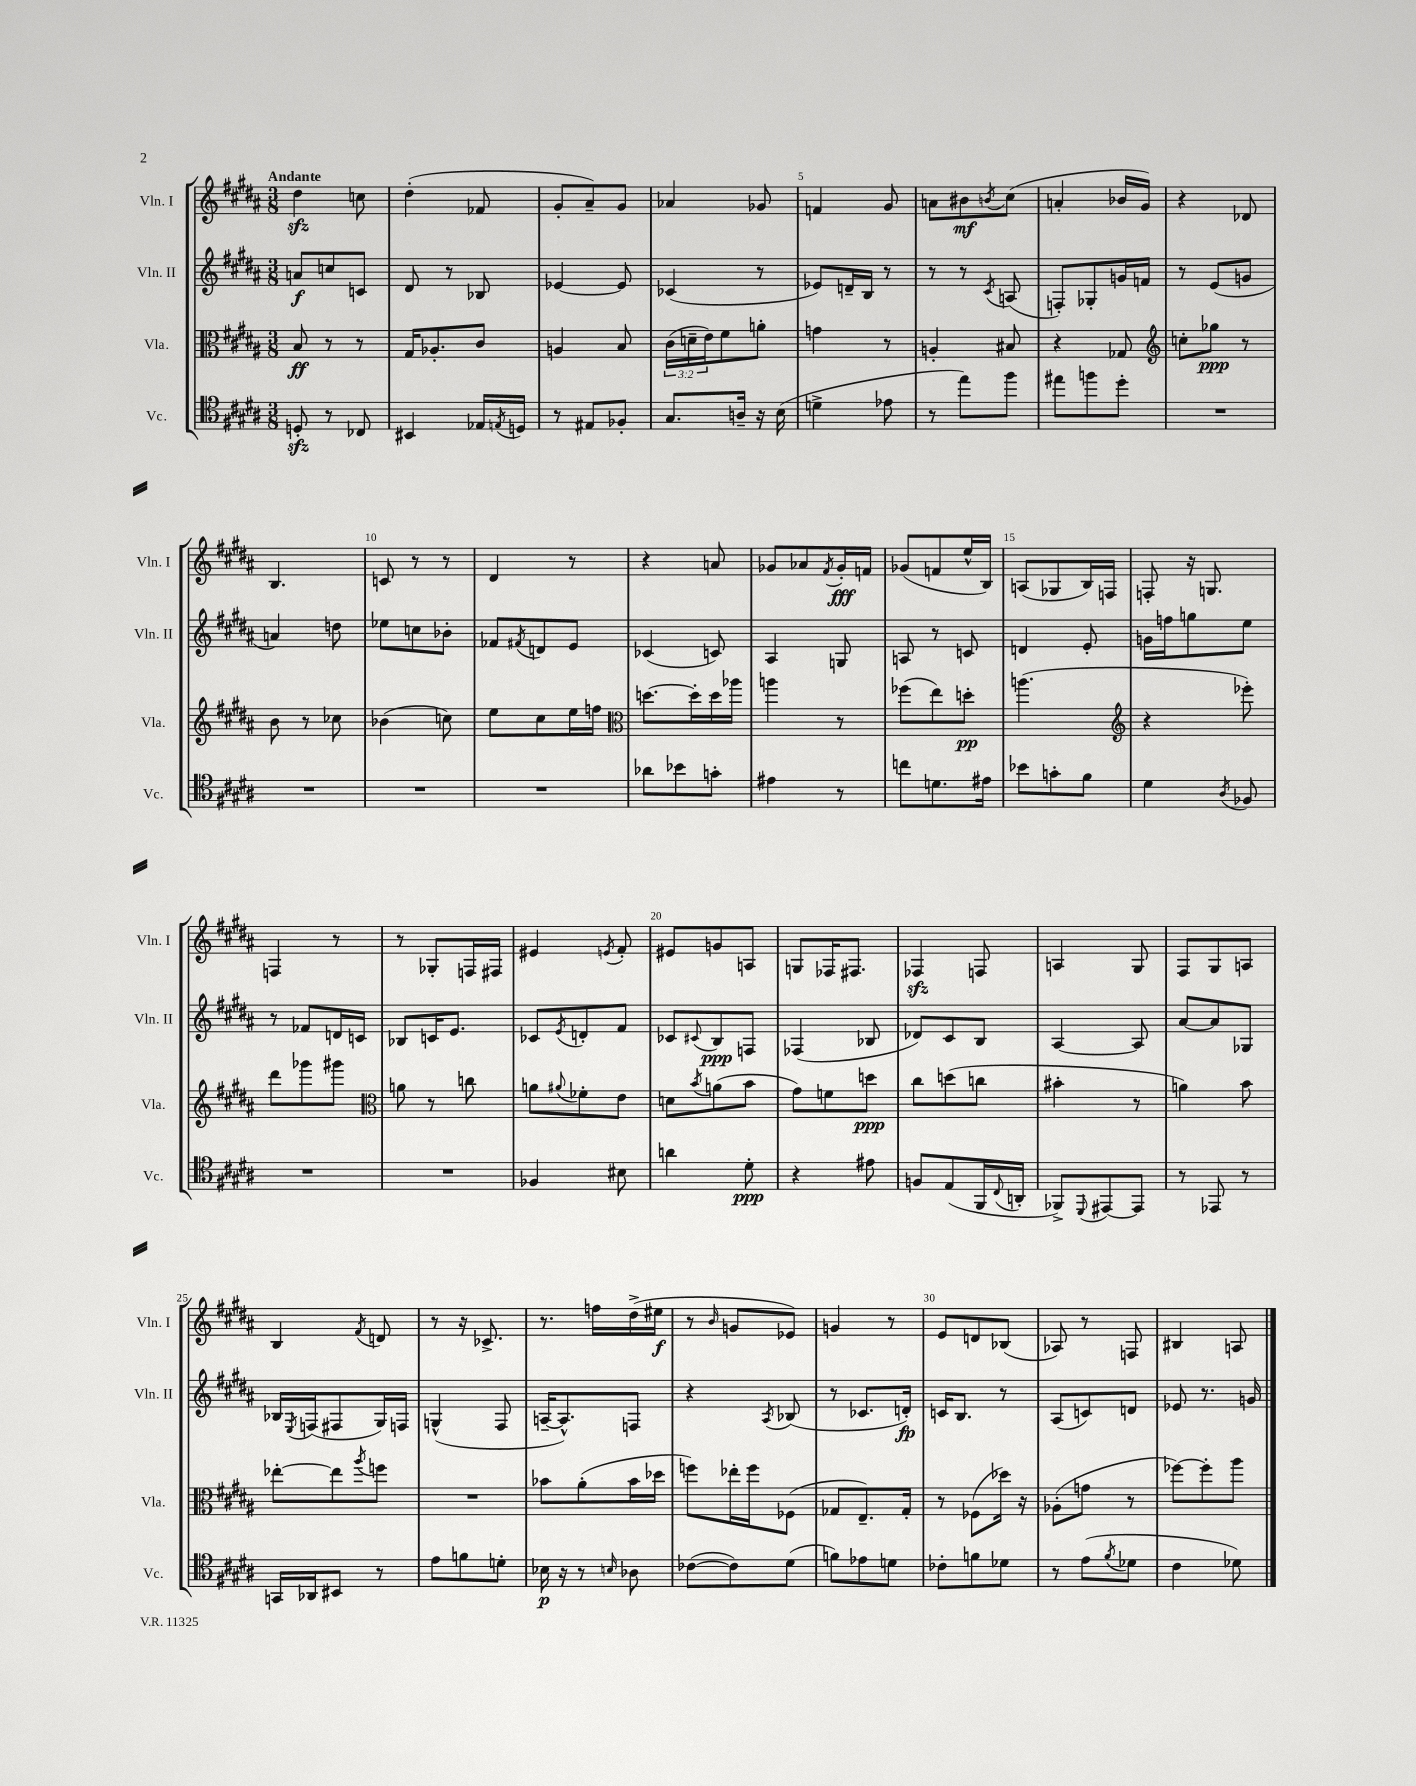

**kern	**kern	**kern	**kern
*staff4	*staff3	*staff2	*staff1
*clefC4	*clefC3	*clefG2	*clefG2
*k[f#c#g#d#a#]	*k[f#c#g#d#a#]	*k[f#c#g#d#a#]	*k[f#c#g#d#a#]
*M3/8	*M3/8	*M3/8	*M3/8
8D'/	8B/	8a/L	4dd#\
8r	8r	8cc/	.
8C-/	8r	8c/J	8cc\
=	=	=	=
4BB#/	16G#/LK	8d#/	(4dd#'\
.	8.A-'/	.	.
.	.	8r	.
16E-/LL	8c#/J	8B-/	8f-/
8qE/	.	.	.
16D/JJ	.	.	.
=	=	=	=
8r	4A/	[4e-/	8g#'/L
8E#/L	.	.	8a#~/)
8F-'/J	8B/	8e-/]	8g#/J
=	=	=	=
8.G#/L	(24c#\LL	(4c-/	4a-/
.	24d~\	.	.
.	24e\J)	.	.
.	8f#\	.	.
16A~/Jk	.	.	.
16r	8a'\J	8r	8g-/
(16B\	.	.	.
=	=	=	=
4d^\	4g\	8e-/L)	4f/
.	.	16d~/L	.
.	.	16B/JJ	.
8e-\	8r	8r	8g#/
=	=	=	=
8r	4A'/	8r	8a\L
8ee\L)	.	8r	8b#\
.	.	8qc#/	8qb/
8ff#\J	8B#/	(8A/	(8cc#\J
=	=	=	=
8ee#\L	4r	8F'/L)	4a'/
8ff\	.	8G-'/	.
8dd#'\J	8G-/	16g/L	16b-/LL
.	.	16f/JJ	16g#/JJ)
=	=	=	=
*	*clefG2	*	*
4.r	8cc'\L	8r	4r
.	8gg-\J	(8e/L	.
.	8r	8g/J	8d-/
=	=	=	=
4.r	8b\	4a/)	4.B/
.	8r	.	.
.	8cc-\	8dd\	.
=	=	=	=
4.r	(4b-\	8ee-\L	8c/
.	.	8cc\	8r
.	8cc\)	8b-'\J	8r
=	=	=	=
4.r	8ee\L	8f-/L	4d#/
.	.	8qf#/	.
.	8cc#\	8d/	.
.	16ee\L	8e/J	8r
.	16ff\JJ	.	.
=	=	=	=
*	*clefC3	*	*
8a-\L	[8.dd\L	(4c-/	4r
8b-\	.	.	.
.	16dd'\]L	.	.
8g'\J	16dd\	8c/)	8a/
.	16aa-\JJ	.	.
=	=	=	=
4e#\	4aa\	4A#/	8g-/L
.	.	.	8a-/
.	.	.	8qf#/
8r	8r	8G/	16g-'/L
.	.	.	16f/JJ
=	=	=	=
8cc\L	(8ff-\L	8A/	(8g-/L
8.d\	8ee\)	8r	8f/
.	8dd'\J	8c/	16ee^^/L
16e#\Jk	.	.	16B/JJ)
=	=	=	=
8b-\L	(4.aa\	4d/	(8A/L
8g'\	.	.	8G-/
8f#\J	.	8e'/	16B/L)
.	.	.	16F/JJ
=	=	=	=
*	*clefG2	*	*
4d#\	4r	16g\LL	8F'/
.	.	16ff\J	.
.	.	8gg\	16r
.	.	.	8.G/
8qA#/	.	.	.
8F-/	8eee-'\)	8ee\J	.
=	=	=	=
4.r	8ddd#\L	8r	4F/
.	8ggg-\	8f-/L	.
.	8ggg#\J	16d/L	8r
.	.	16c/JJ	.
=	=	=	=
*	*clefC3	*	*
4.r	8a\	8B-/L	8r
.	8r	16c/K	8G-'/L
.	.	8.e/J	.
.	8cc\	.	16F/L
.	.	.	16F#/JJ
=	=	=	=
4F-/	8a\L	8c-/L	4e#/
.	8qqa#/	8qe/	.
.	8f-'\	8d'/	.
.	.	.	8qe/
8B#\	8e\J	8f#/J	8f#'/
=	=	=	=
4a\	8d\L	8c-/L	8e#/L
.	8qb/	8qqc#/	.
.	(8a\	8B/	8g/
8d#'\	8b\J	8F/J	8A/J
=	=	=	=
4r	8g#\L)	(4F-/	8G/L
.	8f\	.	16F-/K
.	.	.	8.F#/J
8e#\	8dd\J	8B-/	.
=	=	=	=
8F/L	8cc#\L	8d-/L)	4F-/
(8E/	(8dd\	8c#/	.
16FF#/L	8cc\J	8B/J	8F/
8qqC#/	.	.	.
16AA'/JJ	.	.	.
=	=	=	=
8FF-^/L)	4b#'\	[4A#/	4A/
8qqDD#/	.	.	.
[8EE#/	.	.	.
8EE#/]J	8r	8A#/]	8G#/
=	=	=	=
8r	4a\)	[8a#/L	8F#/L
8EE-/	.	8a#/]	8G#/
8r	8b\	8G-/J	8A/J
=	=	=	=
16GG/LL	[8ee-'\L	16B-/LL	4B/
.	.	8qE/	.
16AA-/J	.	(16F/J	.
8BB#/J	8ee-\]	8F#/	.
.	8qaa#/	.	8qf#/
8r	8ff\J	16G#/L)	8d/
.	.	16F/JJ	.
=	=	=	=
8e\L	4.r	(4G^^/	8r
8f\	.	.	16r
.	.	.	8.c-^/
8d'\J	.	8F#/	.
=	=	=	=
16B-\	8b-\L	[16A~/LK	8.r
16r	.	8.A^^/])	.
8r	(8a#'\	.	.
.	.	.	16ff\LL
16qqB/	.	.	.
8A-\	16b-\L	8F/J	(16dd#^\
.	16dd-\JJ	.	16ee#\JJ
=	=	=	=
([8c-\L	8ff\L)	4r	8r
.	.	.	16qqb/
8c-\])	16ee-'\L	.	8g/L
.	16ff\J	.	.
.	.	8qA#/	.
(8d#\J	(8F-\J	(8B-/	8e-/J)
=	=	=	=
8f\L)	8G-/L	8r	4g/
8e-\	8.E~/)	8.c-/L	.
8d\J	.	.	8r
.	16G-'/Jk	16d'/Jk)	.
=	=	=	=
8c-'\L	8r	16c/LK	8e/L
.	.	8.B/J	.
8f\	(8F-\L	.	8d/
8d-\J	16dd-\Jk)	8r	(8B-/J
.	16r	.	.
=	=	=	=
8r	(8A-'\L	(8A#/L	8A-/)
(8e\L	8g\J	8c/)	8r
8qf#/	.	.	.
8d-\J	8r	8d/J	8F/
=	=	=	=
4c#\	[8ff-\L)	8e-/	4B#/
.	8ff-'\]	8.r	.
8d-\)	8aa#\J	.	8A/
.	.	16g/	.
==	==	==	==
*-	*-	*-	*-
